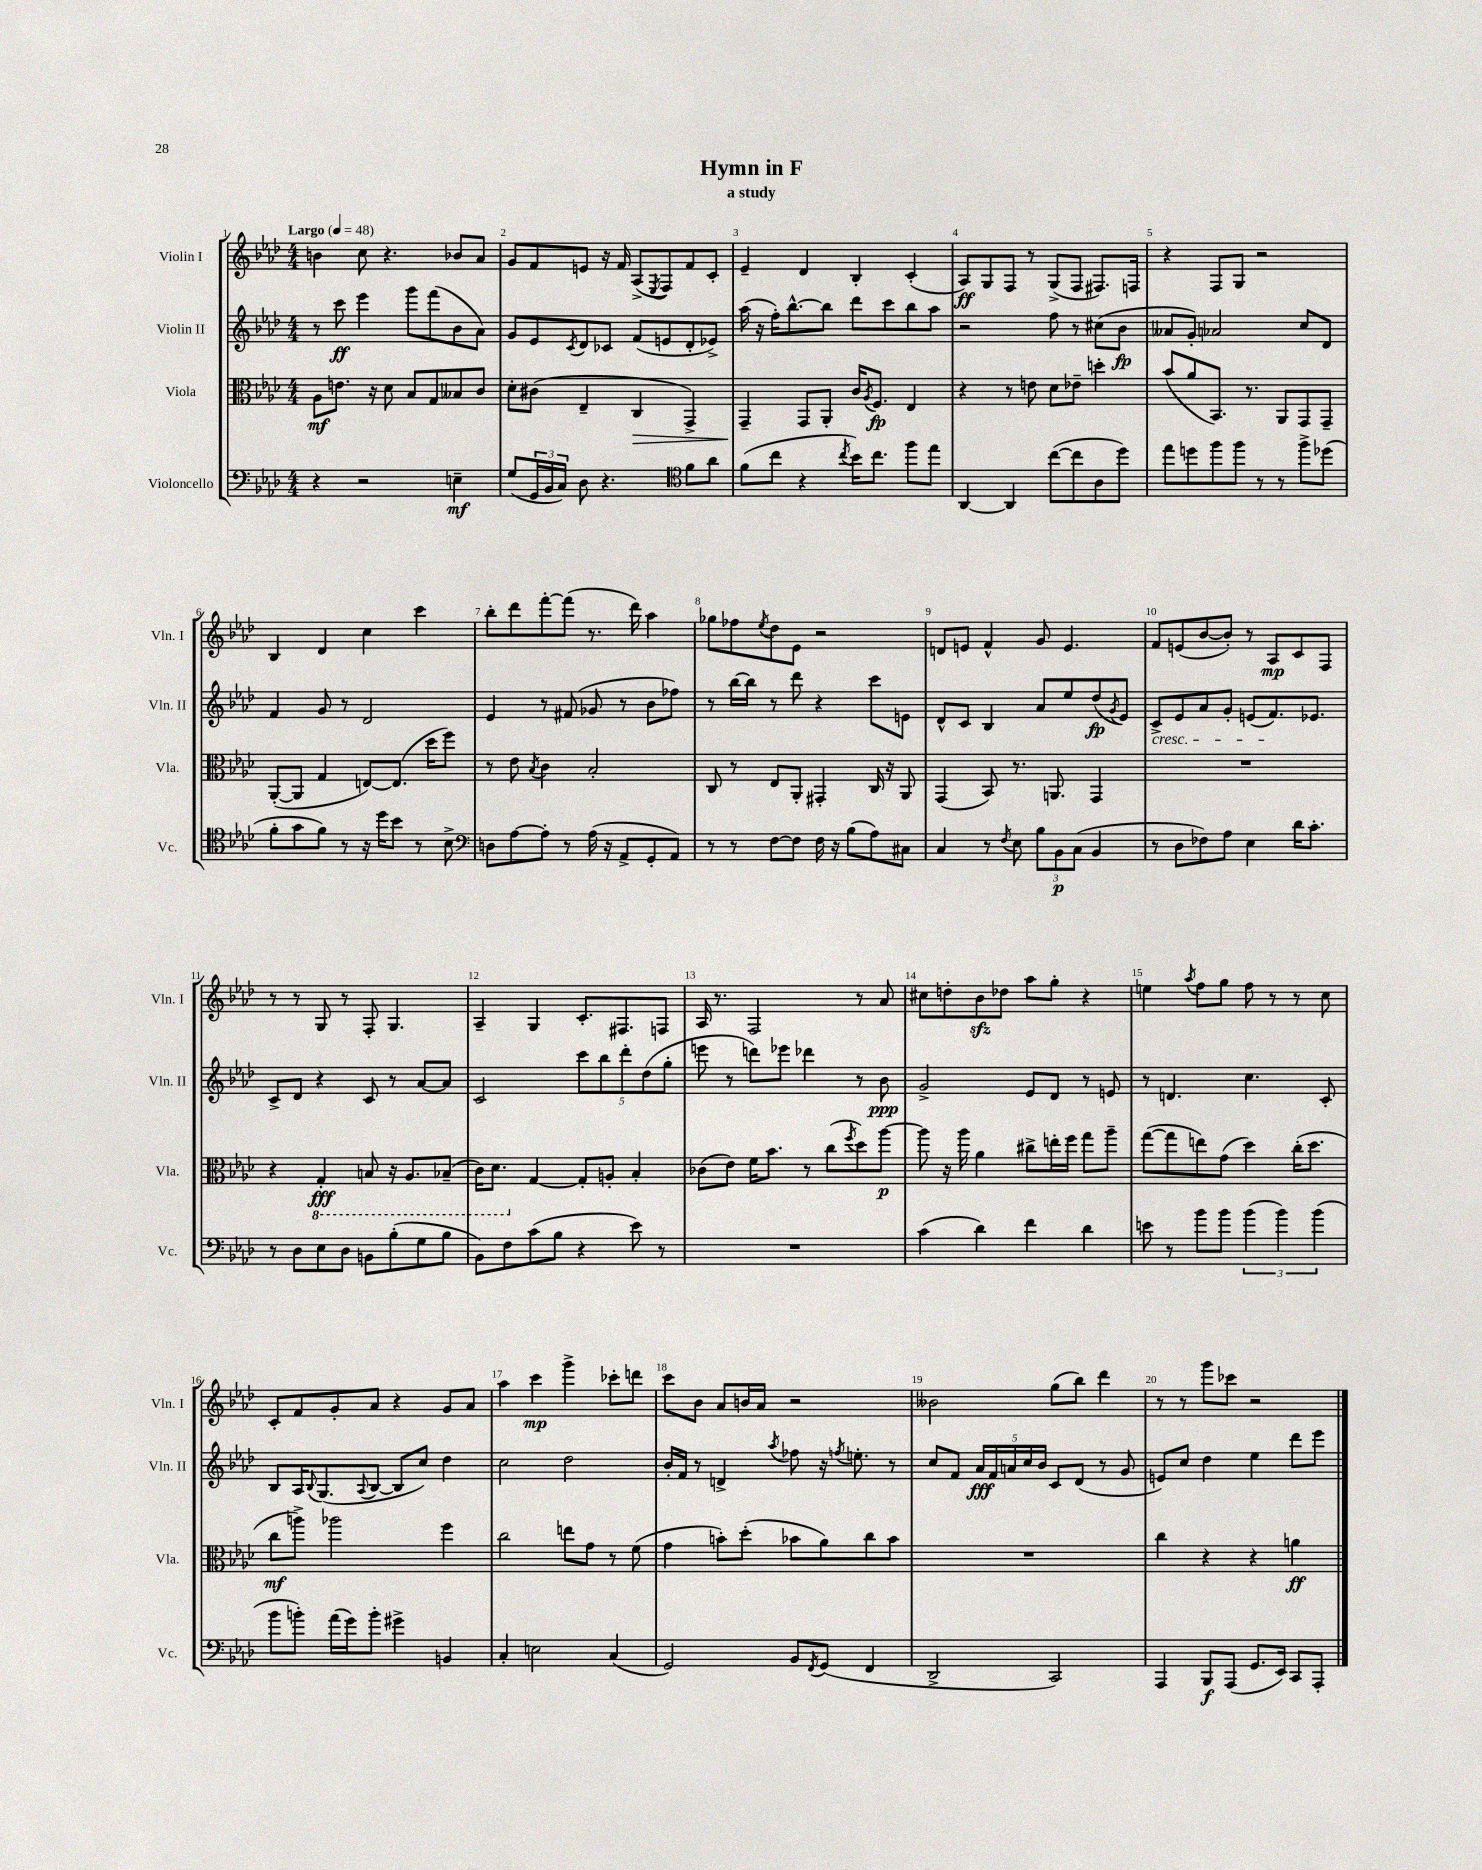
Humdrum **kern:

**kern	**dynam	**kern	**dynam	**kern	**dynam	**kern	**dynam
*part4	*part4	*part3	*part3	*part2	*part2	*part1	*part1
*staff4	*staff4	*staff3	*staff3	*staff2	*staff2	*staff1	*staff1
*I"Violoncello	*	*I"Viola	*	*I"Violin II	*	*I"Violin I	*
*I'Vc.	*	*I'Vla.	*	*I'Vln. II	*	*I'Vln. I	*
*clefF4	*	*clefC3	*	*clefG2	*	*clefG2	*
*k[b-e-a-d-]	*	*k[b-e-a-d-]	*	*k[b-e-a-d-]	*	*k[b-e-a-d-]	*
*M4/4	*	*M4/4	*	*M4/4	*	*M4/4	*
*MM48	*	*MM48	*	*MM48	*	*MM48	*
=1	=1	=1	=1	=1	=1	=1	=1
!	!	!	!	!	!	!LO:TX:a:B:t=Largo	!
4r	.	8A-\L	mf	8r	.	4bn\	.
.	.	8.en\J	.	8ccc\	ff	.	.
2r	.	.	.	4eee-\	.	8cc\	.
.	.	16r	.	.	.	.	.
.	.	8d-\	.	.	.	4.r	.
.	.	8B-/L	.	8ggg\L	.	.	.
.	.	8G/	.	(8fff\	.	.	.
4En~\	mf	8B--X/	.	8b-\	.	8b-X/L	.
.	.	8c/J	.	8a-\J)	.	8a-/J	.
=2	=2	=2	=2	=2	=2	=2	=2
(8G/L	.	8d-'\L	.	8g/L	.	8g/L	.
24GG/L	.	(8c#X\J	.	8e-/	.	8f/	.
24BB-/	.	.	.	.	.	.	.
24C/JJ)	.	.	.	.	.	.	.
.	.	.	.	8qc/	.	.	.
8D-\	.	4E-~/	.	8d-/	.	8en/J	.
4.r	.	.	.	8c-X/J	.	16r	.
.	.	.	.	.	.	16f/	.
!	!	!	!LO:HP:b	!	!	!	!
.	.	4C/	>	(8f/L	.	(8A-^/L	.
.	.	.	.	.	.	8qE-/	.
.	.	.	.	8en/	.	8F/)	.
*clefC4	*	*	*	*	*	*	*
8f\L	.	4GG^/)	.	8d-'/	.	8f/	.
8a-\J	.	.	.	8e-X^/J)	.	8c'/J	.
=3	=3	=3	=3	=3	=3	=3	=3
(8f\L	.	4GG~/	.	(16aa-\	.	4e-~/	.
.	.	.	.	16r	.	.	.
8cc\J	.	.	.	16ff'\KL)	.	.	.
.	.	.	.	[8.bb-^^\	.	.	.
4r	.	8GG/L	]	.	.	4d-/	.
.	.	8AA-'/J	.	8bb-\J]	.	.	.
8qcc/	.	.	.	.	.	.	.
16b-\KL)	.	16c/KL	.	8ddd-\L	.	4B-'/	.
.	.	8qA-/	.	.	.	.	.
8.cc\J	.	8.F/J	fp	.	.	.	.
.	.	.	.	8ccc\	.	.	.
8ff\L	.	4E-/	.	8bb-\	.	(4c'/	.
8ee-\J	.	.	.	8aa-\J	.	.	.
=4	=4	=4	=4	=4	=4	=4	=4
[4AA-/	.	4r	.	2r	.	8A-/L)	ff
.	.	.	.	.	.	8G/	.
4AA-/]	.	8r	.	.	.	8F/J	.
.	.	8en\	.	.	.	8r	.
([8cc\L	.	8d-\L	.	8ff\	.	(8G^/L	.
8cc\]	.	8e-X~\J	.	8r	.	8F/J	.
8A-\	.	4ddn'\	.	(8cc#X\L	.	8.F#X/L)	.
8dd-\J)	.	.	.	8b-\J	fp	.	.
.	.	.	.	.	.	16Fn/Jk	.
=5	=5	=5	=5	=5	=5	=5	=5
8ee-\L	.	(8b-/L	.	8a--X/L	.	4r	.
8ddn\	.	8a-/	.	8g'/J)	.	.	.
8ff\	.	8.BB-/J)	.	2a-X/	.	8F/L	.
8ff\J	.	.	.	.	.	8G/J	.
.	.	8.r	.	.	.	.	.
8r	.	.	.	.	.	2r	.
8r	.	8AA-/L	.	.	.	.	.
8ff^\L	.	8GG/	.	8cc/L	.	.	.
(8dd-X\J	.	8GG~/J	.	8d-/J	.	.	.
!!LO:LB:g=z
=6	=6	=6	=6	=6	=6	=6	=6
8f'\L	.	([8AA-'/L	.	4f/	.	4B-/	.
8g\	.	8AA-/J]	.	.	.	.	.
8f\J)	.	4G/	.	8g/	.	4d-/	.
8r	.	.	.	8r	.	.	.
16r	.	[8En/L)	.	2d-/	.	4cc\	.
16dd-\KL	.	.	.	.	.	.	.
8b-\J	.	(8.E/J]	.	.	.	.	.
8r	.	.	.	.	.	4ccc\	.
.	.	16dd-\KL	.	.	.	.	.
8B-^\	.	8ff\J)	.	.	.	.	.
=7	=7	=7	=7	=7	=7	=7	=7
*clefF4	*	*	*	*	*	*	*
8Dn\L	.	8r	.	4e-/	.	8bb-'\L	.
[8A-\	.	8e-\	.	.	.	8ddd-\	.
.	.	8qB-/	.	.	.	.	.
8A-'\J]	.	4c\	.	8r	.	[8fff'\	.
8r	.	.	.	(8f#X/	.	(8fff\J]	.
(16A-\	.	2B-'/	.	8g-X/	.	8.r	.
16r	.	.	.	.	.	.	.
8AA-^/L	.	.	.	8r	.	.	.
.	.	.	.	.	.	16ddd-\)	.
8GG'/	.	.	.	8b-\L	.	4aa-\	.
8AA-/J)	.	.	.	8ff-X\J)	.	.	.
=8	=8	=8	=8	=8	=8	=8	=8
8r	.	8C/	.	8r	.	8gg-X\L	.
8r	.	8r	.	[16bb-\LL	.	8ff-X\	.
.	.	.	.	16bb-\JJ]	.	.	.
.	.	.	.	.	.	8qee-/	.
[8F\L	.	8E-/L	.	8r	.	8dd-\	.
8F\J]	.	8AA-'/J	.	8ddd-\	.	8e-\J	.
16F\	.	4GG#X'/	.	4r	.	2r	.
16r	.	.	.	.	.	.	.
(8B-\L	.	.	.	.	.	.	.
8A-\)	.	16C/	.	8ccc\L	.	.	.
.	.	16r	.	.	.	.	.
8C#X\J	.	8AA-/	.	8en\J	.	.	.
=9	=9	=9	=9	=9	=9	=9	=9
4C/	.	(4GG/	.	8d-^^/L	.	8dn/L	.
.	.	.	.	8c/J	.	8en/J	.
8r	.	8BB-/)	.	4B-/	.	4f^^/	.
8qF/	.	.	.	.	.	.	.
8E-\	.	8.r	.	.	.	.	.
12B-\L	.	.	.	8a-/L	.	8g/	.
.	.	8.AAn/	.	.	.	.	.
12BB-\	p	.	.	.	.	.	.
.	.	.	.	8ee-/	.	4.e/	.
(12C\J	.	.	.	.	.	.	.
4BB-/	.	4GG/	.	(8dd-/	fp	.	.
.	.	.	.	8qg/	.	.	.
.	.	.	.	8e-/J)	.	.	.
=10	=10	=10	=10	=10	=10	=10	=10
!	!	!	!	!LO:TX:b:i:t=cresc.	!	!	!
8r	.	1r	.	8c^/L	.	8f/L	.
8D-\L	.	.	.	8e-/	.	(8en/	.
8F-X\)	.	.	.	8a-/	.	[8b-/	.
8A-\J	.	.	.	8g'/J	.	8b-'/J])	.
4E-\	.	.	.	(8en/L	.	8r	.
.	.	.	.	8.f/)	.	8A-/L	mp
16d-\KL	.	.	.	.	.	8c/	.
8.c'\J	.	.	.	8.e-X/J	.	.	.
.	.	.	.	.	.	8F/J	.
!!LO:LB:g=z
=11	=11	=11	=11	=11	=11	=11	=11
8r	.	4r	.	8c^/L	.	8r	.
8D-\L	.	.	.	8d-/J	.	8r	.
*	*	*8ba	*	*	*	*	*
8E-\	.	4GG'/	fff	4r	.	8G/	.
8D-\J	.	.	.	.	.	8r	.
8BBn\L	.	8BBn/	.	8c/	.	8F'/	.
(8B-'\	.	16r	.	8r	.	4.G/	.
.	.	8.AA-/L	.	.	.	.	.
8G\	.	.	.	[8a-/L	.	.	.
8B-\J	.	(8BB-X~/J	.	8a-/J]	.	.	.
=12	=12	=12	=12	=12	=12	=12	=12
8BB-\L)	.	16C\KL)	.	2c/	.	4A-~/	.
.	.	8.D-\J	.	.	.	.	.
8F\	.	.	.	.	.	.	.
*	*	*X8ba	*	*	*	*	*
(8c\	.	[4G/	.	.	.	4G/	.
8B-\J	.	.	.	.	.	.	.
4r	.	8G'/L]	.	10ccc\L	.	8.c'/L	.
.	.	.	.	10bb-\	.	.	.
.	.	8An'/J	.	.	.	.	.
.	.	.	.	.	.	8.F#X/	.
.	.	.	.	10ddd-'\	.	.	.
8e-\)	.	4B-'/	.	.	.	.	.
.	.	.	.	(10dd-\	.	.	.
8r	.	.	.	.	.	8Fn/J	.
.	.	.	.	10gg'\J	.	.	.
=13	=13	=13	=13	=13	=13	=13	=13
1r	.	(8c-X\L	.	8eeen\	.	16A-/	.
.	.	.	.	.	.	8.r	.
.	.	8e-\J)	.	8r	.	.	.
.	.	16f\KL	.	8dddn\L)	.	2F/	.
.	.	8.b-\J	.	.	.	.	.
.	.	.	.	8eee-X\J	.	.	.
.	.	8r	.	4ddd-X\	.	.	.
.	.	(8cc\L	.	.	.	.	.
.	.	8qff/	.	.	.	.	.
.	.	8dd-\)	.	8r	.	8r	.
.	.	[8aa-\J	p	8b-\	ppp	8a-/	.
=14	=14	=14	=14	=14	=14	=14	=14
(4c\	.	8aa-\]	.	2g^/	.	8cc#X\L	.
.	.	16r	.	.	.	8ddn'\	.
.	.	16aa-\	.	.	.	.	.
4d-\)	.	4a-\	.	.	.	8b-zz\	.
.	.	.	.	.	.	8dd-X\J	.
4f\	.	8cc#X^\L	.	8e-/L	.	8aa-\L	.
.	.	16een'\L	.	8d-/J	.	8gg'\J	.
.	.	16ff\JJ	.	.	.	.	.
4d-\	.	8gg\L	.	8r	.	4r	.
.	.	8aa-~\J	.	8en/	.	.	.
=15	=15	=15	=15	=15	=15	=15	=15
8en\	.	([8gg\L	.	8r	.	4een\	.
8r	.	8gg\]	.	4.dn/	.	.	.
.	.	.	.	.	.	8qaa-/	.
8b-\L	.	8een\)	.	.	.	8ff\L	.
8b-\J	.	(8g\J	.	.	.	8gg\J	.
(6b-\	.	4dd-\)	.	4.cc\	.	8ff\	.
.	.	.	.	.	.	8r	.
6b-\)	.	.	.	.	.	.	.
.	.	(16cc'\KL	.	.	.	8r	.
.	.	8.dd-\J	.	.	.	.	.
(6b-\	.	.	.	.	.	.	.
.	.	.	.	8c'/	.	8cc\	.
!!LO:LB:g=z
=16	=16	=16	=16	=16	=16	=16	=16
8b-\L	.	8cc\L	mf	8B-/L	.	8c'/L	.
8bn'\J)	.	8aan^\J)	.	16A-/K	.	8f/	.
.	.	.	.	8qqB-/	.	.	.
.	.	.	.	(8.G/	.	.	.
(16a-\LL	.	2aa-X\	.	.	.	8g'/	.
16g\J)	.	.	.	.	.	.	.
.	.	.	.	8qqA-/	.	.	.
8b'\J	.	.	.	[8B-/J	.	8a-/J	.
4g#X^\	.	.	.	8B-/L]	.	4r	.
.	.	.	.	8cc/J)	.	.	.
4BBn/	.	4ff\	.	4dd-\	.	8g/L	.
.	.	.	.	.	.	8a-/J	.
=17	=17	=17	=17	=17	=17	=17	=17
4C'/	.	2cc\	.	2cc\	.	4aa-\	.
2En\	.	.	.	.	.	4ccc\	mp
.	.	8een\L	.	2dd-\	.	4ggg^\	.
.	.	8g\J	.	.	.	.	.
(4C/	.	8r	.	.	.	8ccc-X'\L	.
.	.	(8f\	.	.	.	8dddn\J	.
=18	=18	=18	=18	=18	=18	=18	=18
2GG/)	.	4g\	.	16b-'/LL	.	8ccc\L	.
.	.	.	.	16f/JJ	.	.	.
.	.	.	.	8r	.	8b-\J	.
.	.	8bn'\L)	.	4dn^/	.	8a-/L	.
.	.	(8dd-'\J	.	.	.	16bn/L	.
.	.	.	.	.	.	16a-/JJ	.
.	.	.	.	8qaa-/	.	.	.
8BB-/L	.	8b-X\L	.	8ff-X\	.	2r	.
8qFF/	.	.	.	.	.	.	.
(8GG/J	.	8a-\)	.	16r	.	.	.
.	.	.	.	8qffn/	.	.	.
.	.	.	.	8.een'\	.	.	.
4FF/	.	8cc\	.	.	.	.	.
.	.	8b-\J	.	8r	.	.	.
=19	=19	=19	=19	=19	=19	=19	=19
2DD-^/	.	1r	.	8cc/L	.	2b--X\	.
.	.	.	.	8f/J	.	.	.
.	.	.	.	20a-/LL	fff	.	.
.	.	.	.	20f/	.	.	.
.	.	.	.	20an/	.	.	.
.	.	.	.	20cc/	.	.	.
.	.	.	.	20b-/JJ	.	.	.
2CC/)	.	.	.	8c/L	.	(8gg\L	.
.	.	.	.	(8d-/J	.	8bb-\J)	.
.	.	.	.	8r	.	4ddd-\	.
.	.	.	.	8g/	.	.	.
=20	=20	=20	=20	=20	=20	=20	=20
4AAA-/	.	4cc\	.	8en/L)	.	8r	.
.	.	.	.	8cc/J	.	8r	.
8BBB-/L	f	4r	.	4dd-\	.	8ggg\L	.
(8AAA-/J	.	.	.	.	.	8ccc-X\J	.
8.GG/L	.	4r	.	4ee-\	.	2r	.
16EE-/Jk)	.	.	.	.	.	.	.
8CC/L	.	4an\	ff	8ddd-\L	.	.	.
8AAA-'/J	.	.	.	8eee-\J	.	.	.
==	==	==	==	==	==	==	==
*-	*-	*-	*-	*-	*-	*-	*-
